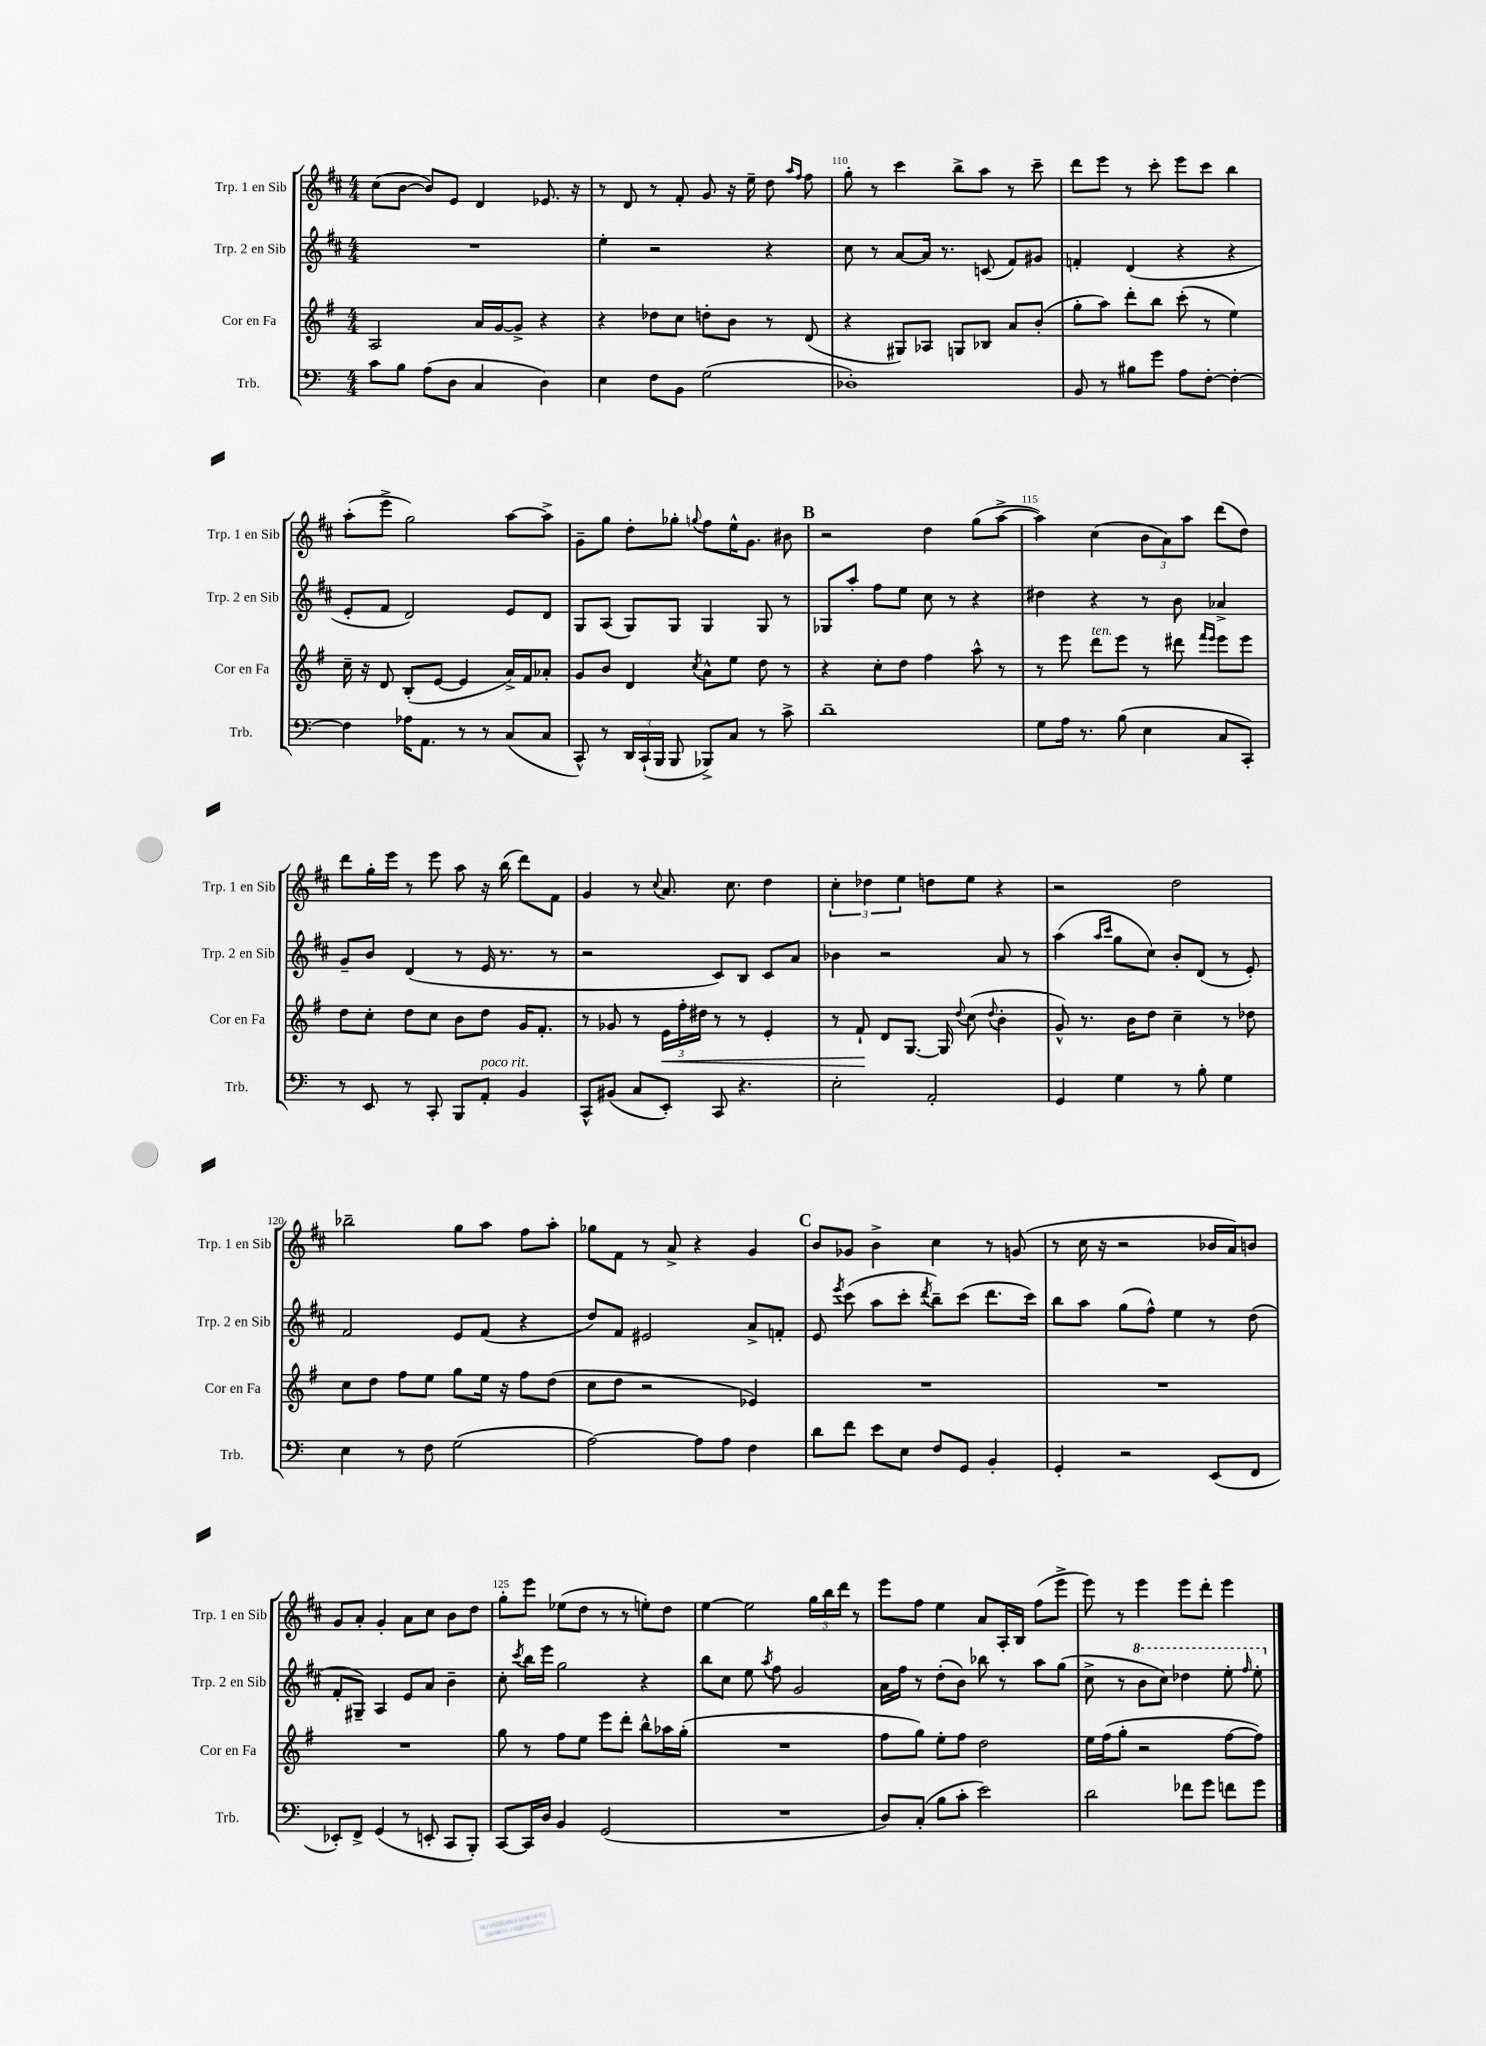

**kern	**kern	**kern	**kern
*staff4	*staff3	*staff2	*staff1
*clefF4	*clefG2	*clefG2	*clefG2
*k[]	*k[f#]	*k[f#c#]	*k[f#c#]
*M4/4	*M4/4	*M4/4	*M4/4
8c\L	2A/	1r	(8cc#\L
8B\J	.	.	[8b\J
(8A\L	.	.	8b/]L)
8D\J	.	.	8e/J
4C/	16a/LL	.	4d/
.	[16g/J	.	.
.	8g^/]J	.	.
4D\)	4r	.	8.e-/
.	.	.	16r
=	=	=	=
4E\	4r	4ee'\	8r
.	.	.	8d/
8F\L	8dd-\L	2r	8r
8BB\J	8cc\J	.	8f#'/
(2G\	8dd'\L	.	8g/
.	8b\J	.	16r
.	.	.	16ee~\
.	8r	4r	8dd\
.	.	.	16qqaa/LL
.	.	.	16qqff#/JJ
.	(8d/	.	8ff#\
=	=	=	=
1D-')	4r	8cc#\	8gg'\
.	.	8r	8r
.	8G#/L)	[8a/L	4ccc#\
.	8A-/J	16a/]Jk	.
.	.	8.r	.
.	8G/L	.	8bb^\L
.	8B-/J	(8c/	8aa\J
.	8a/L	8f#/L)	8r
.	(8b'/J	8g#/J	8ccc#~\
=	=	=	=
8BB/	8gg'\L	4f'/	8ddd\L
8r	8aa\J)	.	8eee\J
8B#\L	8ddd'\L	(4d/	8r
8g\J	8bb\J	.	8ccc#'\
8A\L	(8ccc'\	4r	8eee\L
[8F'\J	8r	.	8ccc#\J
4F'\_	4ee\)	4r	4bb\
=	=	=	=
4F\]	16cc~\	8e'/L	(8aa'\L
.	16r	.	.
.	8d/	8f#/J	8eee^\J
16A-\LK	(8B'/L	2d/)	2gg\)
8.AA\J	.	.	.
.	[8e/J	.	.
8r	4e/]	.	.
8r	.	.	.
(8C/L	16a^/LL)	8e/L	[8aa\L
.	16f#/J	.	.
8C/J	8a-'/J	8d/J	8aa^\]J
=	=	=	=
8CC^^/)	8g/L	8G/L	8g~\L
8r	8b/J	(8A/J	8gg\J
24DD/LL	4d/	8G/L)	8dd'\L
(24CC`/	.	.	.
24BBB/JJ	.	.	.
8BBB/	.	8G/J	8gg-'\J
.	8qcc/	.	8qqgg/
8BBB-^/L)	8a^^\L	4G/	8ff#\L
8C/J	8ee\J	.	16ee^^\K
.	.	.	8.g\J
8r	8dd\	8G/	.
8c^\	8r	8r	8b#\
=	=	=	=
1d~	4r	8G-/L	2r
.	.	8aa'/J	.
.	8cc'\L	8ff#\L	.
.	8dd\J	8ee\J	.
.	4ff#\	8cc#\	4dd\
.	.	8r	.
.	8aa^^\	4r	(8gg\L
.	8r	.	[8aa^\J
=	=	=	=
8G\L	8r	4dd#\	4aa\])
16A\Jk	8eee\	.	.
8.r	.	.	.
.	8ddd\L	4r	(4cc#\
(8B\	8eee\J	.	.
4E\	8r	8r	12b\L
.	.	.	12a\)
.	8ddd#\	8b\	.
.	.	.	12aa\J
.	16qqfff#/LL	.	.
.	16qqeee/JJ	.	.
8C/L	8eee\L	4a-^/	(8ddd\L
8CC'/J)	8eee\J	.	8dd\J)
=	=	=	=
8r	8dd\L	8g~/L	8ddd\L
8EE/	8cc'\J	8b/J	16gg'\L
.	.	.	16eee\JJ
8r	8dd\L	(4d/	8r
8CC'/	8cc\J	.	8eee\
8BBB/L	8b\L	8r	8aa\
8AA'/J	8dd\J	16e/	16r
.	.	8.r	(16bb\
4BB/	16g/LK	.	8ddd\L)
.	8.f#'/J	.	.
.	.	8r	8f#\J
=	=	=	=
8CC^^/L	8r	2r	4g/
(8BB#/J	8g-/	.	.
8C/L	8r	.	8r
.	.	.	8qqcc#/
8EE'/J)	24e\LL	.	8.a/
.	24ff#'\	.	.
.	24dd#\JJ	.	.
8CC/	8r	8c#/L)	.
.	.	.	8.cc#\
4.r	8r	8B/J	.
.	4e'/	8c#/L	4dd\
.	.	8a/J	.
=	=	=	=
2E'\	8r	4b-\	6cc#'\
.	8f#`/	.	.
.	.	.	6dd-\
.	8d/L	2r	.
.	.	.	6ee\
.	[8.G/J	.	.
2AA'/	.	.	8dd\L
.	16G/]	.	.
.	8qqdd/	.	.
.	(8cc\	.	8ee\J
.	8qqdd/	.	.
.	4b'\	8a/	4r
.	.	8r	.
=	=	=	=
4GG/	8g^^/)	(4aa\	2r
.	8.r	.	.
.	.	16qqaa/LL	.
.	.	16qqccc#/JJ	.
4G\	.	8gg\L	.
.	16b\LK	.	.
.	8dd\J	8cc#\J)	.
8r	4cc~\	8b'/L	2dd\
8B'\	.	(8d/J	.
4G\	8r	8r	.
.	8dd-\	8e'/)	.
=	=	=	=
4E\	8cc\L	2f#/	2bb-~\
.	8dd\J	.	.
8r	8ff#\L	.	.
8F\	8ee\J	.	.
(2G\	8gg\L	8e/L	8gg\L
.	16ee\Jk	(8f#/J	8aa\J
.	16r	.	.
.	8ff#\L	4r	8ff#\L
.	(8dd\J	.	8aa'\J
=	=	=	=
[2A\)	8cc\L	8dd/L)	8gg-\L
.	8dd\J	8f#/J	8f#\J
.	2r	2e#/	8r
.	.	.	8a^/
8A\]L	.	.	4r
8A\J	.	.	.
4F\	4e-/)	8a^/L	4g/
.	.	8f'/J	.
=	=	=	=
8d\L	1r	8e/	8b/L
.	.	8qeee/	.
8f\J	.	(8ccc#\	8g-/J
8e\L	.	8aa\L	4b^\
8E\J	.	8ccc#'\J	.
.	.	8qddd/	.
8F/L	.	8bb~\L)	4cc#\
8GG/J	.	(8ccc#\J	.
4BB'/	.	8.ddd\L	8r
.	.	.	(8g/
.	.	16ccc#\Jk)	.
=	=	=	=
4GG'/	1r	8bb\L	8r
.	.	8aa\J	16cc#\
.	.	.	16r
2r	.	(8gg\L	2r
.	.	8ff#^^\J)	.
.	.	4ee\	.
(8EE/L	.	8r	16b-/LL
.	.	.	16a/J)
8FF/J	.	(8dd\	8b/J
=	=	=	=
8EE-'/L)	1r	8f#'/L	8g/L
8FF^/J	.	8G#~/J)	8a'/J
(4GG/	.	4A/	4g'/
8r	.	8e/L	8a\L
8EE'/	.	8a/J	8cc#\J
8CC/L	.	4b~\	8b\L
8BBB'/J)	.	.	8dd\J
=	=	=	=
[8CC/L	8gg\	8cc#'\	8gg'\L
.	.	8qccc#/	.
16CC/]L	8r	16bb\LL	8eee\J
16D/JJ	.	16eee\JJ	.
4BB/	8ff#\L	2gg\	(8ee-\L
.	8ee\J	.	8dd\J
(2GG/	8eee\L	.	8r
.	8ddd'\J	.	8r
.	8bb^^\L	4r	8ee'\L)
.	16aa-\L	.	8dd\J
.	(16gg'\JJ	.	.
=	=	=	=
1r	1r	8bb\L	[4ee\
.	.	8cc#\J	.
.	.	8ee\	2ee\]
.	.	8qaa/	.
.	.	8ff#\	.
.	.	2g/	.
.	.	.	24gg\LL
.	.	.	24bb\
.	.	.	24ddd\JJ
.	.	.	8r
=	=	=	=
8D/L)	8ff#\L	16a\LL	8eee\L
.	.	16ff#\JJ	.
(8C'/J	8gg\J)	8r	8ff#\J
8B\L	8ee'\L	(8dd'\L	4ee\
8c'\J	8ff#\J	8b\J)	.
2e\)	2dd\	8bb-\	8a/L
.	.	8r	16A'/L
.	.	.	16B/JJ
.	.	8aa\L	(8ff#\L
.	.	(8gg\J	8eee^\J
=	=	=	=
2d\	16ee\LL	8cc#^\	8eee\)
.	(16ff#\J	.	.
.	8gg'\J	8r	8r
.	2r	8bb\L	4eee\
.	.	8ccc#\J)	.
8f-\L	.	4ddd-\	8eee\L
8g\J	.	.	8ddd'\J
8f\L	[8ff#\L	8eee'\	4eee\
.	.	16qqfff#/	.
8g\J	8ff#\]J)	8eee'\	.
==	==	==	==
*-	*-	*-	*-
